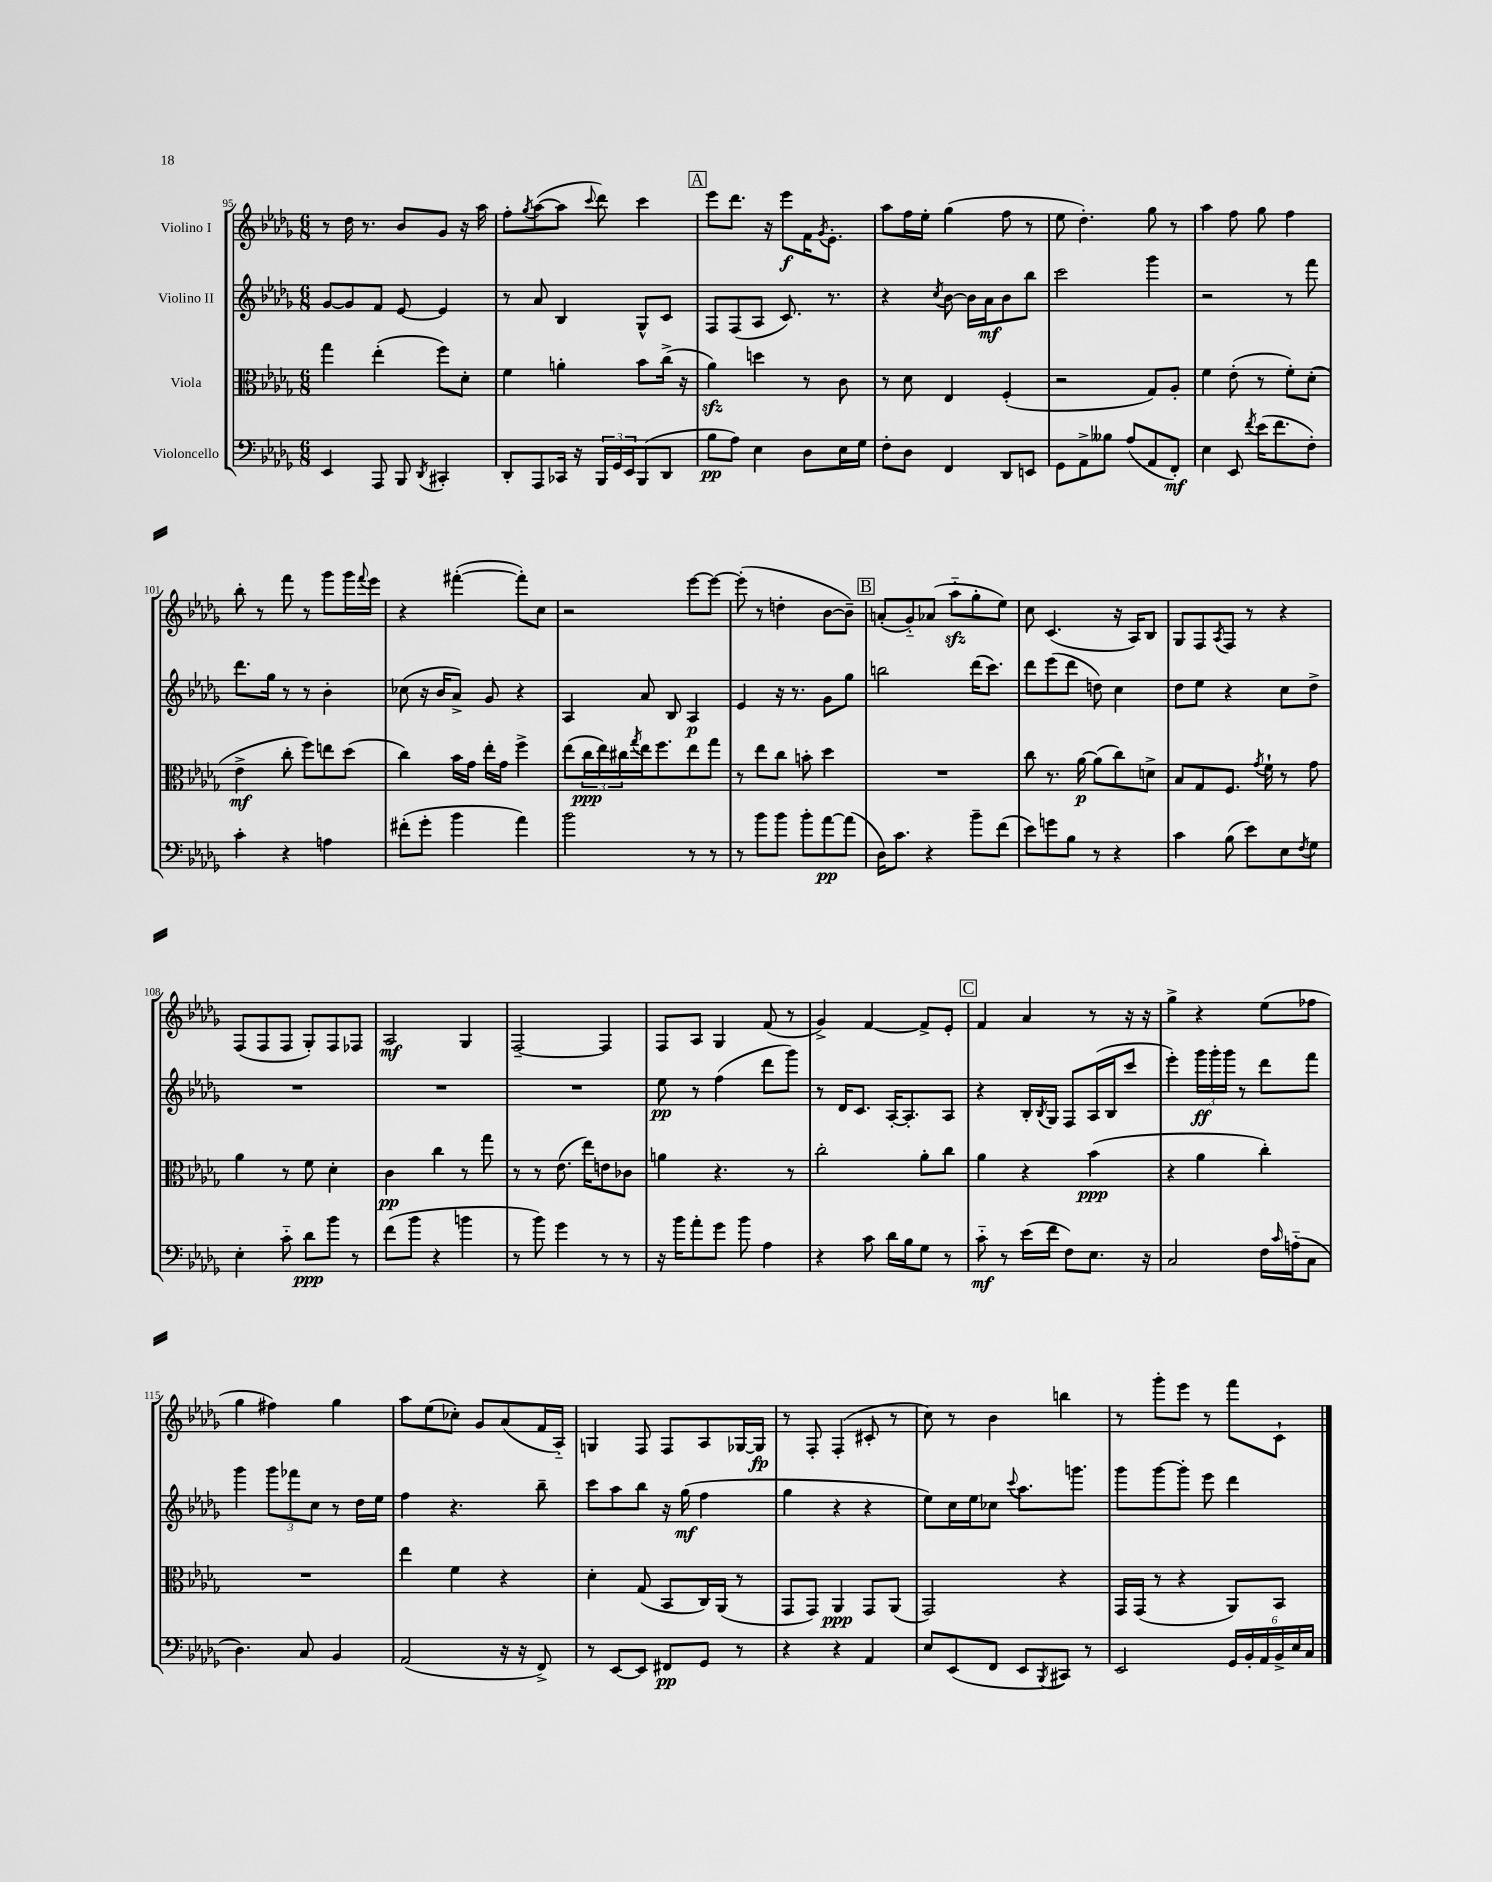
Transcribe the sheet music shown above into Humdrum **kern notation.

**kern	**dynam	**kern	**dynam	**kern	**dynam	**kern	**dynam
*part4	*part4	*part3	*part3	*part2	*part2	*part1	*part1
*staff4	*staff4	*staff3	*staff3	*staff2	*staff2	*staff1	*staff1
*I"Violoncello	*	*I"Viola	*	*I"Violino II	*	*I"Violino I	*
*clefF4	*	*clefC3	*	*clefG2	*	*clefG2	*
*k[b-e-a-d-g-]	*	*k[b-e-a-d-g-]	*	*k[b-e-a-d-g-]	*	*k[b-e-a-d-g-]	*
*M6/8	*	*M6/8	*	*M6/8	*	*M6/8	*
=95	=95	=95	=95	=95	=95	=95	=95
4EE-/	.	4gg-\	.	[8g-/L	.	8r	.
.	.	.	.	8g-/]	.	16dd-\	.
.	.	.	.	.	.	8.r	.
8AAA-/	.	(4ee-'\	.	8f/J	.	.	.
8BBB-/	.	.	.	[8e-/	.	8b-/L	.
8qDD-/	.	.	.	.	.	.	.
4CC#X'/	.	8ff\L)	.	4e-/]	.	8g-/J	.
.	.	8d-'\J	.	.	.	16r	.
.	.	.	.	.	.	16aa-\	.
=96	=96	=96	=96	=96	=96	=96	=96
8DD-'/L	.	4f\	.	8r	.	8ff'\L	.
.	.	.	.	.	.	8qgg-/	.
8AAA-/	.	.	.	8a-/	.	([8aa-\	.
16CC-X/Jk	.	4an'\	.	4B-/	.	8aa-\J]	.
16r	.	.	.	.	.	.	.
.	.	.	.	.	.	8qqccc/	.
24BBB-/LL	.	.	.	.	.	8ddd-\)	.
24GG-/	.	.	.	.	.	.	.
24EE-/J	.	.	.	.	.	.	.
(8BBB-/	.	8b-\L	.	8G-^^/L	.	4ccc\	.
8DD-/J	.	(16cc^\Jk	.	8c/J	.	.	.
.	.	16r	.	.	.	.	.
!!LO:REH:place=s1:t=A
=97	=97	=97	=97	=97	=97	=97	=97
8B-\L	pp	4a-zz\)	.	8F/L	.	8eee-\L	.
8A-\J)	.	.	.	(8F/	.	8.ddd-\J	.
4E-\	.	4ddn\	.	8A-/J	.	.	.
.	.	.	.	.	.	16r	.
.	.	.	.	8.c/)	.	8eee-\L	f
8D-\L	.	8r	.	.	.	16f\K	.
.	.	.	.	.	.	8qg-/	.
.	.	.	.	8.r	.	8.e-'\J	.
16E-\L	.	8c\	.	.	.	.	.
16G-\JJ	.	.	.	.	.	.	.
=98	=98	=98	=98	=98	=98	=98	=98
8F'\L	.	8r	.	4r	.	8aa-\L	.
8D-\J	.	8d-\	.	.	.	16ff\L	.
.	.	.	.	.	.	16ee-'\JJ	.
.	.	.	.	8qcc/	.	.	.
4FF/	.	4E-/	.	[8b-\	.	(4gg-\	.
.	.	.	.	16b-\LL]	.	.	.
.	.	.	.	16a-\J	mf	.	.
8DD-/L	.	(4F'/	.	8b-\	.	8ff\	.
8EEn/J	.	.	.	8bb-\J	.	8r	.
=99	=99	=99	=99	=99	=99	=99	=99
8GG-\L	.	2r	.	2ccc\	.	8ee-\	.
8AA-^\	.	.	.	.	.	4.dd-'\)	.
8B--X\J	.	.	.	.	.	.	.
(8A-/L	.	.	.	.	.	.	.
8AA-/	.	8G-/L)	.	4ggg-\	.	8gg-\	.
8FF'/J)	mf	8A-'/J	.	.	.	8r	.
=100	=100	=100	=100	=100	=100	=100	=100
4E-\	.	4f\	.	2r	.	4aa-\	.
8EE-/	.	(8e-'\	.	.	.	8ff\	.
8qf/	.	.	.	.	.	.	.
(16e-\KL	.	8r	.	.	.	8gg-\	.
8.f\	.	.	.	.	.	.	.
.	.	8f'\L)	.	8r	.	4ff\	.
8F'\J)	.	(8d-'\J	.	8fff\	.	.	.
!!LO:LB:g=z
=101	=101	=101	=101	=101	=101	=101	=101
4c'\	.	4e-^\	mf	8.ddd-\L	.	8bb-'\	.
.	.	.	.	.	.	8r	.
.	.	.	.	16gg-\Jk	.	.	.
4r	.	8cc'\	.	8r	.	8fff\	.
.	.	8ff\L)	.	8r	.	8r	.
4An\	.	8een\	.	4b-'\	.	8ggg-\L	.
.	.	(8dd-\J	.	.	.	16ggg-\L	.
.	.	.	.	.	.	8qqfff/	.
.	.	.	.	.	.	16eee-\JJ	.
=102	=102	=102	=102	=102	=102	=102	=102
(8f#X'\L	.	4cc\)	.	(8cc-X\	.	4r	.
8g-'\J	.	.	.	16r	.	.	.
.	.	.	.	16b-/KL	.	.	.
4b-\	.	16b-\LL	.	8a-^/J)	.	([4fff#X'\	.
.	.	16g-\JJ	.	.	.	.	.
.	.	16ee-'\LL	.	8g-/	.	.	.
.	.	16g-\JJ	.	.	.	.	.
4a-\)	.	4ff^\	.	4r	.	8fff#'\L])	.
.	.	.	.	.	.	8cc\J	.
=103	=103	=103	=103	=103	=103	=103	=103
2b-\	.	(8ee-\L	.	4A-/	.	2r	.
.	.	24cc\L	ppp	.	.	.	.
.	.	24ee-\)	.	.	.	.	.
.	.	24cc#X\	.	.	.	.	.
.	.	8qgg-/	.	.	.	.	.
.	.	16ee-\J	.	8a-/	.	.	.
.	.	8.ff\	.	.	.	.	.
.	.	.	.	8B-/	.	.	.
8r	.	8ee-\	.	4A-/	p	[8eee-\L	.
8r	.	8gg-\J	.	.	.	8eee-\J_	.
=104	=104	=104	=104	=104	=104	=104	=104
8r	.	8r	.	4e-/	.	(8eee-'\]	.
8b-\L	.	8ee-\L	.	.	.	8r	.
8b-\J	.	8cc\J	.	16r	.	4ddn'\	.
.	.	.	.	8.r	.	.	.
8b-'\L	.	8bn'\	.	.	.	.	.
[8a-\	pp	4dd-\	.	8g-\L	.	[8b-\L	.
(8a-\J]	.	.	.	8gg-\J	.	8b-~\J])	.
!!LO:REH:place=s1:t=B
=105	=105	=105	=105	=105	=105	=105	=105
16D-\KL)	.	2.r	.	2bbn\	.	(8an'/L	.
8.c\J	.	.	.	.	.	.	.
.	.	.	.	.	.	8g-/)	.
4r	.	.	.	.	.	(8a-X/J	.
.	.	.	.	.	.	8aa-zz\L	.
8b-~\L	.	.	.	(16ddd-\KL	.	8gg-'\	.
.	.	.	.	8.ccc\J)	.	.	.
(8f\J	.	.	.	.	.	8ee-\J)	.
=106	=106	=106	=106	=106	=106	=106	=106
8e-\L)	.	8cc\	.	8ddd-\L	.	8cc\	.
8gn\	.	8.r	.	(8eee-\	.	(4.c/	.
8B-\J	.	.	.	8ddd-\J	.	.	.
.	.	[16a-\	p	.	.	.	.
8r	.	(8a-\L]	.	8ddn\)	.	.	.
4r	.	8cc\)	.	4cc\	.	16r	.
.	.	.	.	.	.	16A-/KL)	.
.	.	8dn^\J	.	.	.	8B-/J	.
=107	=107	=107	=107	=107	=107	=107	=107
4c\	.	8B-/L	.	8dd-\L	.	8G-/L	.
.	.	8G-/	.	8ee-\J	.	8F/	.
.	.	.	.	.	.	8qA-/	.
(8B-\	.	8.F/J	.	4r	.	8F/J	.
8e-\L)	.	.	.	.	.	8r	.
.	.	8qg-/	.	.	.	.	.
.	.	16f`\	.	.	.	.	.
8E-\	.	8r	.	8cc\L	.	4r	.
8qF/	.	.	.	.	.	.	.
8G-\J	.	8g-\	.	8dd-^\J	.	.	.
!!LO:LB:g=z
=108	=108	=108	=108	=108	=108	=108	=108
4E-'\	.	4a-\	.	2.r	.	(8F/L	.
.	.	.	.	.	.	8F/	.
8c\	.	8r	.	.	.	8F/J	.
8d-\L	ppp	8f\	.	.	.	8G-'/L)	.
8b-\J	.	4d-'\	.	.	.	8F/	.
8r	.	.	.	.	.	8F-X/J	.
=109	=109	=109	=109	=109	=109	=109	=109
(8f\L	.	4c\	pp	2.r	.	2A-/	mf
8b-\J	.	.	.	.	.	.	.
4r	.	4cc\	.	.	.	.	.
4bn\	.	8r	.	.	.	4G-/	.
.	.	8gg-\	.	.	.	.	.
=110	=110	=110	=110	=110	=110	=110	=110
8r	.	8r	.	2.r	.	[2F~/	.
8b-\)	.	8r	.	.	.	.	.
4g-\	.	(8.e-\	.	.	.	.	.
.	.	16ee-\KL)	.	.	.	.	.
8r	.	8en\	.	.	.	4F/]	.
8r	.	8c-X\J	.	.	.	.	.
=111	=111	=111	=111	=111	=111	=111	=111
16r	.	4an\	.	8ee-\	pp	8F/L	.
16b-\KL	.	.	.	.	.	.	.
8a-'\	.	.	.	8r	.	8A-/J	.
8g-\J	.	4.r	.	(4ff\	.	4G-/	.
8b-\	.	.	.	.	.	.	.
4A-\	.	.	.	8ddd-\L	.	(8f/	.
.	.	8r	.	8ggg-\J)	.	8r	.
=112	=112	=112	=112	=112	=112	=112	=112
4r	.	2cc'\	.	8r	.	4g-^/)	.
.	.	.	.	16d-/KL	.	.	.
.	.	.	.	8.c/J	.	.	.
8c\	.	.	.	.	.	[4f/	.
16d-\LL	.	.	.	[16A-'/KL	.	.	.
16B-\J	.	.	.	8.A-'/]	.	.	.
8G-\J	.	8a-'\L	.	.	.	8f^/L]	.
8r	.	8cc\J	.	8A-/J	.	8e-'/J	.
!!LO:REH:place=s1:t=C
=113	=113	=113	=113	=113	=113	=113	=113
8c\	mf	4a-\	.	4r	.	4f/	.
8r	.	.	.	.	.	.	.
(16e-\LL	.	4r	.	16B-'/LL	.	4a-/	.
.	.	.	.	8qB-/	.	.	.
16f\JJ	.	.	.	16G-/JJ	.	.	.
8F\L)	.	.	.	8F/L	.	.	.
8.E-\J	.	(4b-\	ppp	(16A-/L	.	8r	.
.	.	.	.	16B-/J	.	.	.
.	.	.	.	8ccc/J	.	16r	.
16r	.	.	.	.	.	16r	.
=114	=114	=114	=114	=114	=114	=114	=114
2C/	.	4r	.	4eee-'\)	.	4gg-^\	.
.	.	4a-\	.	24ggg-\LL	ff	4r	.
.	.	.	.	24ggg-'\	.	.	.
.	.	.	.	24ggg-\JJ	.	.	.
.	.	.	.	8r	.	.	.
16F\LL	.	4cc'\)	.	8ddd-\L	.	(8ee-\L	.
16qqc/	.	.	.	.	.	.	.
(16An\J	.	.	.	.	.	.	.
8C\J	.	.	.	8fff\J	.	8ff-X\J	.
!!LO:LB:g=z
=115	=115	=115	=115	=115	=115	=115	=115
4.D-\)	.	2.r	.	4ggg-\	.	4gg-\	.
.	.	.	.	12ggg-\L	.	4ff#X\)	.
.	.	.	.	12fff-X\	.	.	.
8C/	.	.	.	.	.	.	.
.	.	.	.	12cc\J	.	.	.
4BB-/	.	.	.	8r	.	4gg-\	.
.	.	.	.	16dd-\LL	.	.	.
.	.	.	.	16ee-\JJ	.	.	.
=116	=116	=116	=116	=116	=116	=116	=116
(2AA-/	.	4ee-\	.	4ff\	.	8aa-\L	.
.	.	.	.	.	.	(8ee-\	.
.	.	4f\	.	4.r	.	8cc-X'\J)	.
.	.	.	.	.	.	8g-/L	.
16r	.	4r	.	.	.	(8a-/	.
16r	.	.	.	.	.	.	.
8FF^/)	.	.	.	8bb-~\	.	16f/L	.
.	.	.	.	.	.	16A-/JJ)	.
=117	=117	=117	=117	=117	=117	=117	=117
8r	.	4d-'\	.	8ccc\L	.	4Gn/	.
[8EE-/L	.	.	.	8aa-\	.	.	.
8EE-/J]	.	(8G-/	.	8bb-\J	.	8F/	.
8FF#X/L	pp	8BB-/L	.	16r	.	8F/L	.
.	.	.	.	(16gg-\	mf	.	.
8GG-/J	.	16C/L)	.	4ff\	.	8A-/	.
.	.	(16AA-/JJ	.	.	.	.	.
8r	.	8r	.	.	.	[16G-X/L	.
.	.	.	.	.	.	16G-/JJ]	fp
=118	=118	=118	=118	=118	=118	=118	=118
4r	.	8GG-/L	.	4gg-\	.	8r	.
.	.	8GG-/J)	.	.	.	8F'/	.
4r	.	4AA-/	ppp	4r	.	(4F'/	.
4AA-/	.	8GG-/L	.	4r	.	8c#X'/	.
.	.	(8AA-/J	.	.	.	8r	.
=119	=119	=119	=119	=119	=119	=119	=119
8E-/L	.	2GG-/)	.	8ee-\L)	.	8cc\)	.
(8EE-/	.	.	.	16cc\L	.	8r	.
.	.	.	.	16ee-\J	.	.	.
8FF/J	.	.	.	8cc-X\J	.	4b-\	.
.	.	.	.	8qqccc/	.	.	.
8EE-/L	.	.	.	8.aa-\L	.	.	.
8qBBB-/	.	.	.	.	.	.	.
8CC#X/J)	.	4r	.	.	.	4bbn\	.
.	.	.	.	8.gggn\J	.	.	.
8r	.	.	.	.	.	.	.
=120	=120	=120	=120	=120	=120	=120	=120
2EE-/	.	16GG-/LL	.	8ggg-\L	.	8r	.
.	.	(16GG-/JJ	.	.	.	.	.
.	.	8r	.	[8ggg-\	.	8ggg-'\L	.
.	.	4r	.	8ggg-'\J]	.	8eee-\J	.
.	.	.	.	8eee-\	.	8r	.
24GG-/LL	.	8AA-/L)	.	4ddd-\	.	8fff\L	.
24BB-'/	.	.	.	.	.	.	.
24AA-/	.	.	.	.	.	.	.
24BB-^/	.	8BB-/J	.	.	.	8c`\J	.
24E-/	.	.	.	.	.	.	.
24C/JJ	.	.	.	.	.	.	.
==	==	==	==	==	==	==	==
*-	*-	*-	*-	*-	*-	*-	*-
